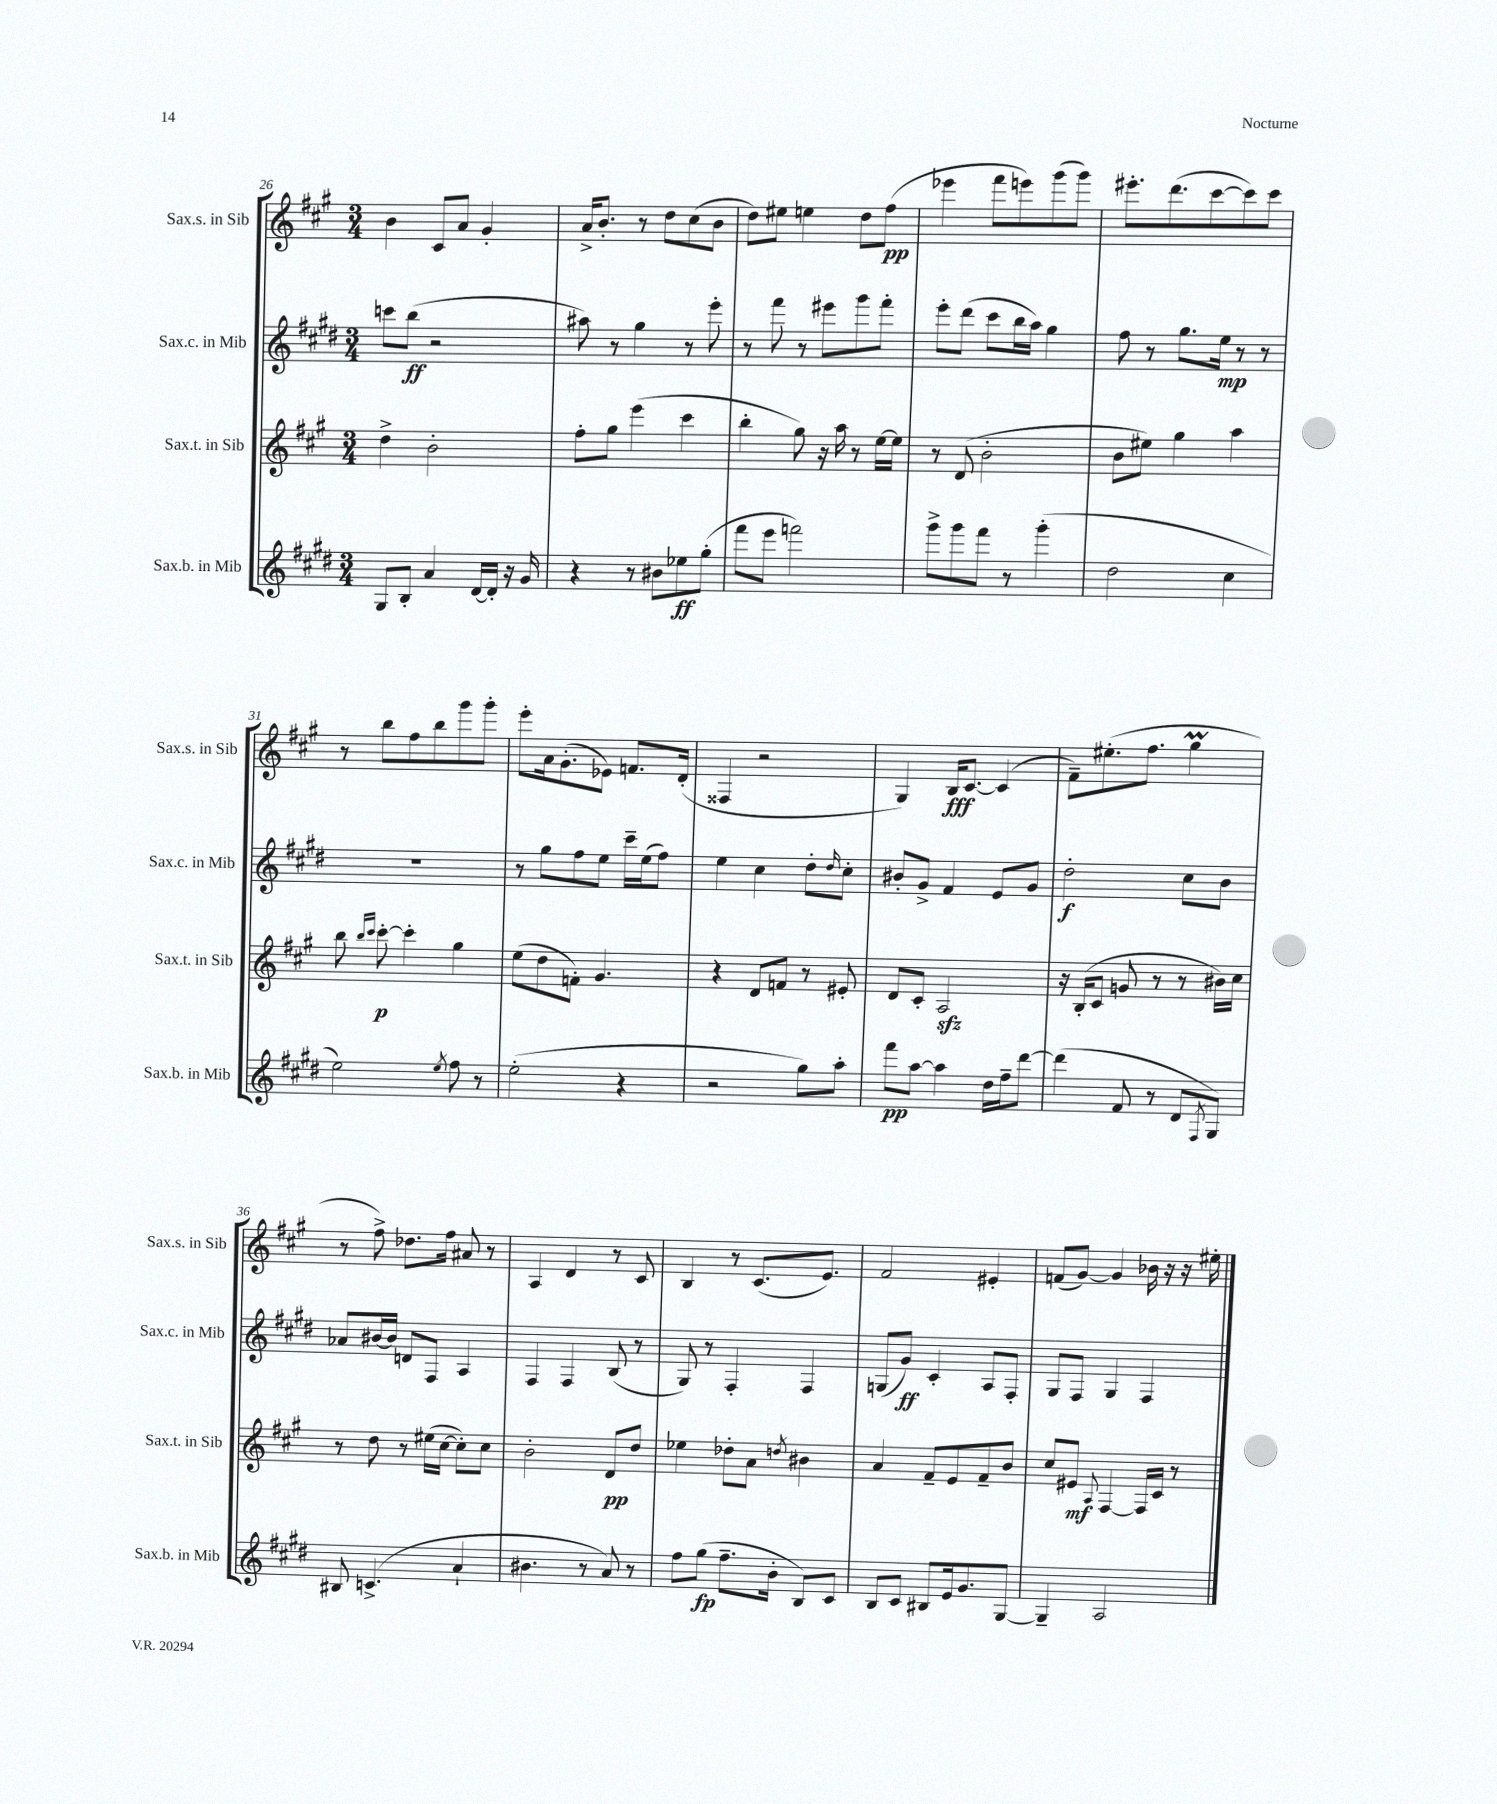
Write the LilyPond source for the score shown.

<<
\new StaffGroup <<
\new Staff = "s0" \with { instrumentName = "Sax.s. in Sib" shortInstrumentName = "Sax.s. in Sib" } {
    \clef treble \key a \major \numericTimeSignature \time 3/4
    b'4 cis'8 a'8 gis'4-. |
    a'16-> b'8.-. r8 d''8 cis''8( b'8 |
    d''8) eis''8 e''4 d''8 fis''8\pp( |
    ees'''4 fis'''8 e'''8) gis'''8( gis'''8) |
    eis'''8.-. d'''8.( cis'''8~ cis'''8) cis'''8 |
    r8 b''8 fis''8 b''8 gis'''8 gis'''8-. |
    e'''8-. a'16 gis'8.-.( ees'8) f'8. d'16-.( |
    fisis4 r2 |
    gis4) b16\fff cis'8.~ cis'4( |
    fis'8--) eis''8.-.( fis''8. gis''4\prall |
    r8 fis''8->) des''8. fis''16 ais'8 r8 |
    a4 d'4 r8 cis'8 |
    b4 r8 cis'8.( e'8.) |
    fis'2 eis'4-. |
    f'8( gis'8~) gis'4 bes'16 r16 r16 eis''16-. \bar "|." |
}
\new Staff = "s1" \with { instrumentName = "Sax.c. in Mib" shortInstrumentName = "Sax.c. in Mib" } {
    \clef treble \key e \major \numericTimeSignature \time 3/4
    c'''8 b''8\ff( r2 |
    ais''8) r8 gis''4 r8 e'''8-. |
    r8 fis'''8 r8 eis'''8 gis'''8 fis'''8-. |
    e'''8-. dis'''8( cis'''8 b''16 a''16) gis''4 |
    fis''8 r8 gis''8. e''16\mp r8 r8 |
    R2. |
    r8 gis''8 fis''8 e''8 cis'''16-- e''16( fis''8) |
    e''4 cis''4 dis''8-. \grace { dis''16 } cis''8-. |
    bis'8-. gis'8-> fis'4 e'8 gis'8 |
    dis''2-.\f cis''8 b'8 |
    aes'8 bis'16~ bis'16 d'8 fis8 a4 |
    fis4 fis4 b8( r8 |
    gis8) r8 fis4-. fis4 |
    g8( gis'8\ff) cis'4-. a8 fis8-. |
    gis8 fis8 gis4 fis4 \bar "|." |
}
\new Staff = "s2" \with { instrumentName = "Sax.t. in Sib" shortInstrumentName = "Sax.t. in Sib" } {
    \clef treble \key a \major \numericTimeSignature \time 3/4
    d''4-> b'2-. |
    fis''8-. gis''8 e'''4( cis'''4 |
    b''4-. gis''8) r16 a''16 r8 e''16~ e''16 |
    r8 d'8( b'2-. |
    b'8 eis''8) gis''4 a''4 |
    b''8 \grace { b''16 cis'''16 } cis'''8~-.\p cis'''4-. gis''4 |
    e''8( d''8 f'8-.) gis'4. |
    r4 d'8 f'8 r8 eis'8-. |
    d'8 cis'8-. a2\sfz |
    r16 b16-.( cis'8 g'8 r8 r8 bis'16) cis''16 |
    r8 d''8 r8 eis''16( cis''16~ cis''8-.) cis''8 |
    b'2-. d'8\pp d''8 |
    ees''4 des''8-. a'8 \acciaccatura { d''8 } bis'4 |
    a'4 fis'8-- e'8 fis'8-- b'8 |
    cis''8 eis'8\mf \appoggiatura { a8 } fis4~ fis16 cis'16 r8 \bar "|." |
}
\new Staff = "s3" \with { instrumentName = "Sax.b. in Mib" shortInstrumentName = "Sax.b. in Mib" } {
    \clef treble \key e \major \numericTimeSignature \time 3/4
    gis8 b8-. a'4 dis'16~ dis'16-. r16 gis'16 |
    r4 r8 bis'8 ees''8\ff gis''8-.( |
    fis'''8 e'''8 f'''2) |
    gis'''8-> gis'''8 fis'''8 r8 gis'''4-.( |
    dis''2 cis''4 |
    e''2) \acciaccatura { e''8 } fis''8 r8 |
    e''2-.( r4 |
    r2 gis''8) a''8-. |
    fis'''8\pp a''8~ a''4 dis''16 fis''16-- dis'''8~ |
    dis'''4( fis'8 r8 dis'8 \acciaccatura { fis8 } gis8) |
    bis8 c'4.->( a'4-! |
    bis'4. r8 a'8) r8 |
    fis''8 gis''8\fp( fis''8.-- b'16-. b8) cis'8 |
    b8 cis'8 bis8 e'16 gis'8. gis8~ |
    gis4-- a2 \bar "|." |
}
>>
>>
\layout { \context { \Score currentBarNumber = #26 } }
